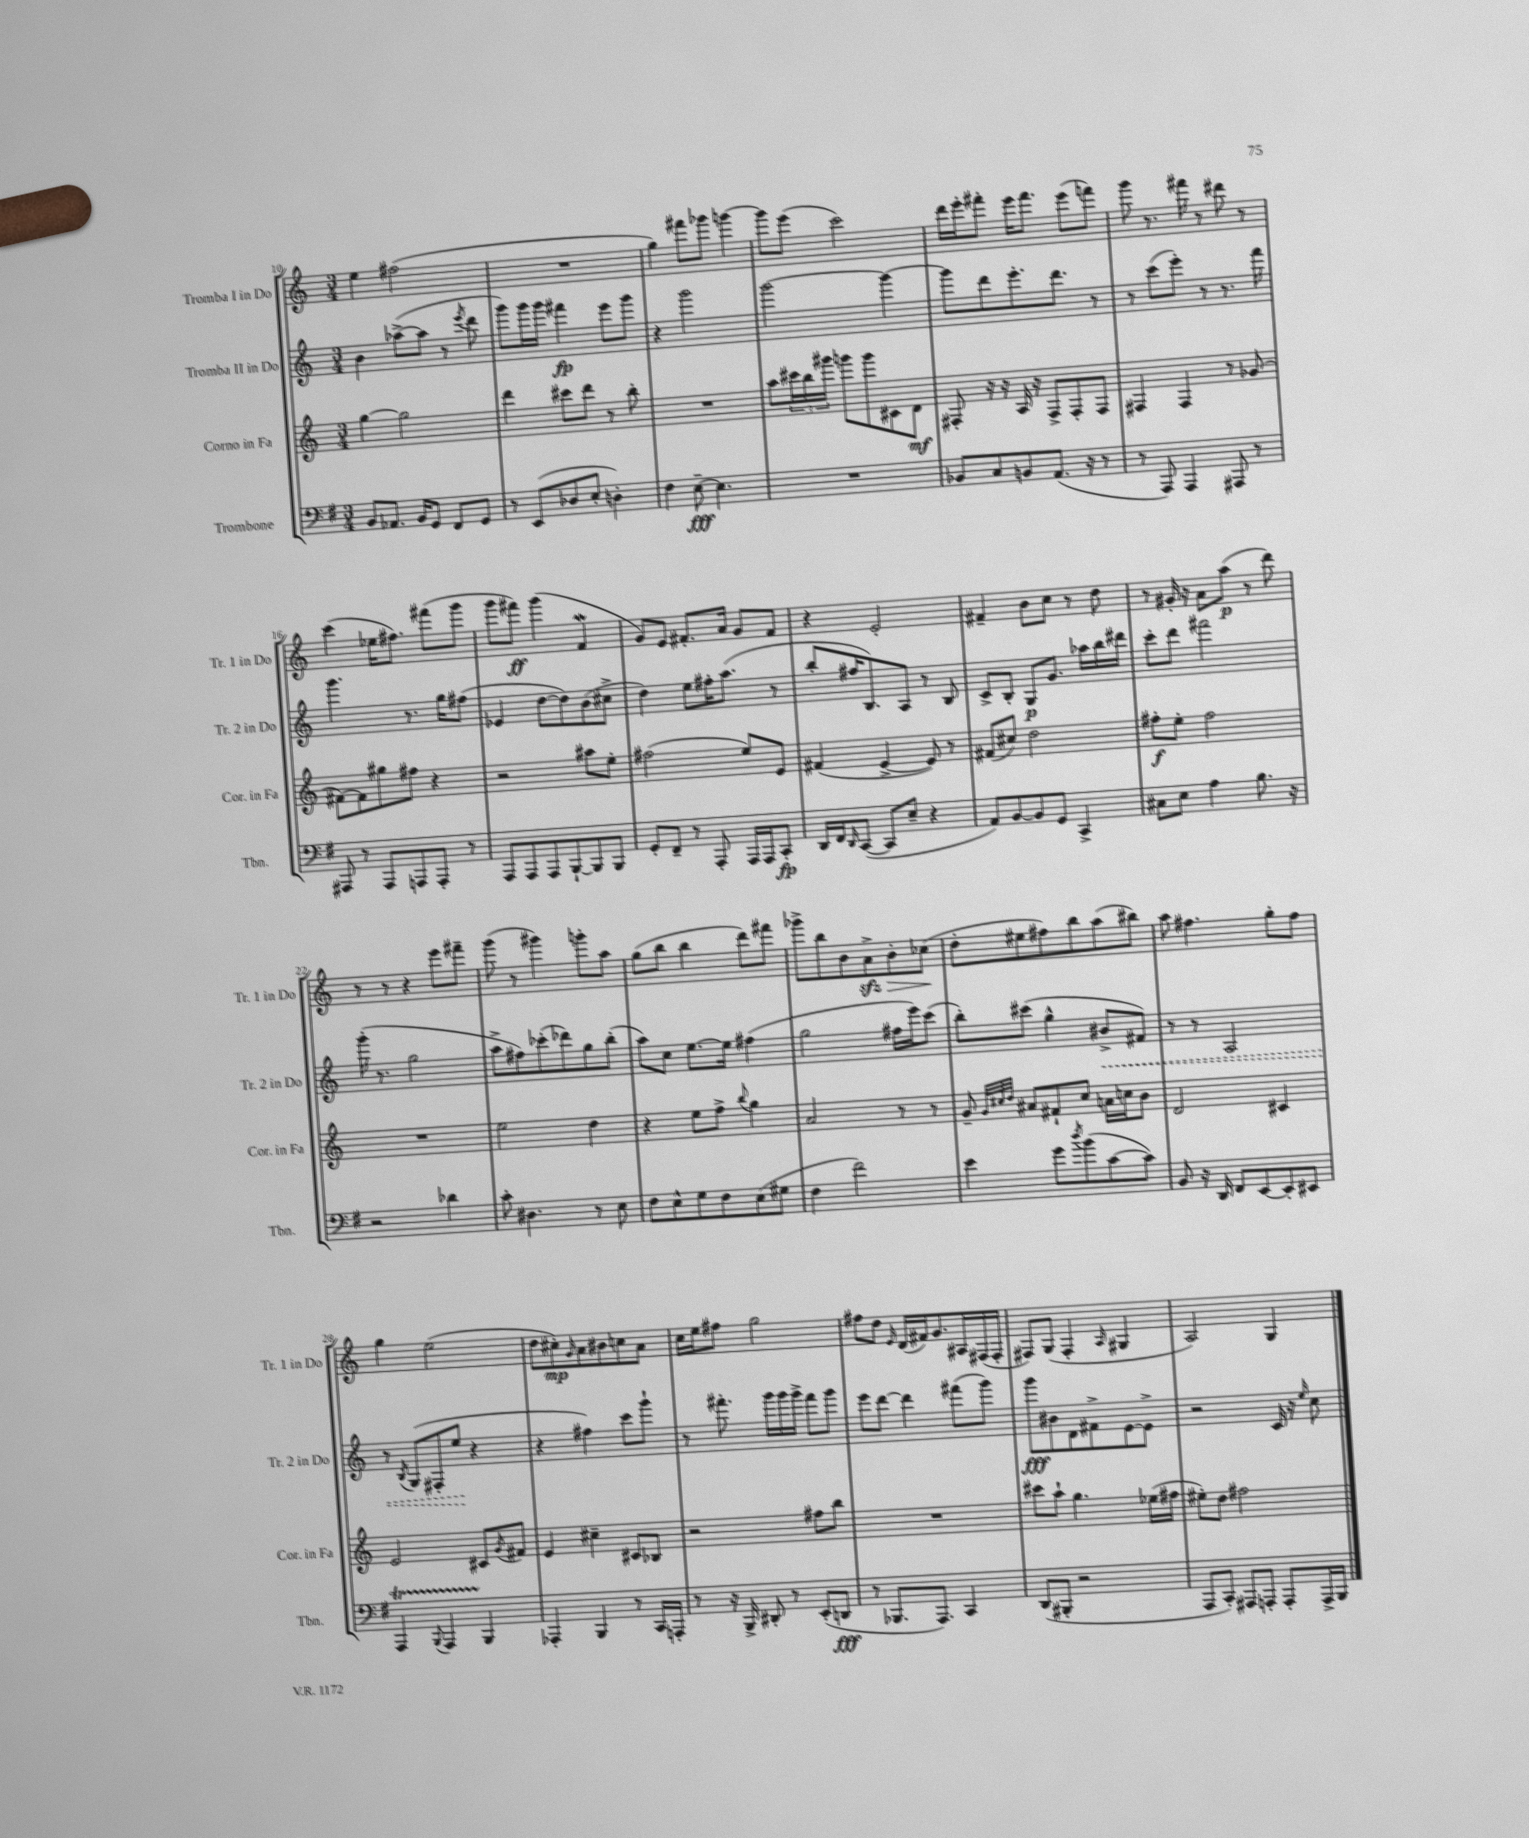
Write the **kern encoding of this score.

**kern	**kern	**kern	**kern
*staff4	*staff3	*staff2	*staff1
*clefF4	*clefG2	*clefG2	*clefG2
*k[f#]	*k[]	*k[]	*k[]
*M3/4	*M3/4	*M3/4	*M3/4
8BB	[4gg	4b	4ee
8.AA-	.	.	.
.	2gg]	([8aa-^	(2ff#
16BB	.	.	.
8GG	.	8aa-]	.
8FF#	.	8r	.
.	.	8qeee	.
8GG	.	8ddd	.
=	=	=	=
8r	4ddd	8ggg)	2.r
(8EE	.	16ggg	.
.	.	16ggg	.
8D-	8ccc#	4fff#	.
8E'	8ddd	.	.
4D')	8r	8eee	.
.	8bb'	8ggg	.
=	=	=	=
4F#	2.r	4r	4gg)
[8E~	.	2ggg	8fff#
4.E]	.	.	8ggg-
.	.	.	[4ggg
=	=	=	=
2.r	8aa	[2ggg	8ggg]
.	24ccc#	.	(8eee
.	24bb	.	.
.	24ggg#	.	.
.	8ggg	.	2ccc)
.	8ggg	.	.
.	8c#	4ggg_	.
.	8d	.	.
=	=	=	=
8BB-	8F#'	8ggg]	16ddd
.	.	.	16eee'
8C	16r	8ddd	8fff#'
.	16r	.	.
8BB	16A	8.eee'	16eee
.	16r	.	8.fff#
(8.AA	8F#^	.	.
.	.	8.ddd	.
.	8F#'	.	(8eee
16r	.	.	.
8r	8F#	8r	8fff)
=	=	=	=
8r	4F#	8r	8ggg
8AAA)	.	(8ccc	8.r
4AAA	4F#	8eee')	.
.	.	.	16fff#
.	.	8r	8r
8AAA#	8r	8.r	8ddd#
8r	(8g-	.	8r
.	.	16fff	.
=	=	=	=
8AAA#	[8f#)	4.ggg	(4ccc
8r	8f#]	.	.
8AAA#	8gg#	.	16ee-
.	.	.	8.ff#)
8AAA	8ff#	8.r	.
8AAA'	4r	.	(8fff#
.	.	16gg	.
8r	.	(8ff#	8ggg
=	=	=	=
8AAA	2r	4e-	8ggg
8AAA	.	.	8fff#)
8AAA	.	[8dd	(4ggg
[8BBB`	.	8dd])	.
8BBB]	8aa#	(8b	4f
8BBB	8ee'	8cc#^	.
=	=	=	=
8GG'	(2ff#	4dd)	8g)
8FF#~	.	.	8e
8r	.	8ee	8.f#'
8AAA'	.	16ff#'	.
.	.	(8.aa	16a
16AAA	8ee)	.	8g
16AAA	.	.	.
8CC'	8e	8r	8f#
=	=	=	=
16DD	(4f#	8bb'	4r
16FF#	.	.	.
16qqDD	.	.	.
([8CC	.	16ff#	.
.	.	8.B)	.
8CC]	[4e^	.	2e'
8E~	.	8A	.
4r	8e])	8r	.
.	8r	8B	.
=	=	=	=
8AA)	(8f#	8c^	4f#~
[8BB	8cc#)	8B'	.
8BB]	2dd	8G	8b
8GG	.	8.g	8cc
4CC^	.	.	8r
.	.	16aa-	.
.	.	16bb	8dd
.	.	16ddd#	.
=	=	=	=
8C#	8ff#'	8ccc'	8r
8E	8ee'	8ddd	16g#'
.	.	.	16r
4A	2ff#	2fff#	8a
.	.	.	(8aa
8.B	.	.	8r
.	.	.	8ddd)
16r	.	.	.
=	=	=	=
2r	2.r	(16ggg'	8r
.	.	8.r	.
.	.	.	8r
.	.	2gg	4r
4d-	.	.	8eee
.	.	.	8fff#~
=	=	=	=
8c'	2ee	8aa^	(8ggg
4.D#	.	8ff#)	8r
.	.	(8ccc-'	4ggg#)
.	.	8ddd-)	.
8r	4dd	8gg	8ggg'
8E	.	(8bb'	8aa
=	=	=	=
8F#	4r	8aa)	(8gg
8E^^	.	8cc	8bb
8G	8ee	[8.ee	4bb
8F#	8ff^	.	.
.	.	16ee]	.
.	8qqbb	.	.
(8E	4gg	(4ff#	8ddd)
8G#	.	.	8fff#
=	=	=	=
4F#	2a	2gg	8ggg-^
.	.	.	8bb
2f#)	.	.	8b
.	.	.	8a^
.	8r	16ff#	8b'
.	.	16eee)	.
.	8r	(8ccc	(8cc-
=	=	=	=
4e	8g~	8bb')	8dd'
.	32qqg	.	.
.	32qqcc#	.	.
.	32qqdd	.	.
.	8a#	(8ccc#	8ee#
8g	8f#`	4gg^^	8ff#)
8qdd	.	.	.
(8b	8cc#	.	8bb
[8c	16a	8b#^	(8aa
.	16cc	.	.
8c])	8b	8f#)	8bb#)
=	=	=	=
8BB	2d	8r	8aa
16r	.	8r	4.ff#
16DD	.	.	.
8FF#	.	2A	.
[8EE	.	.	.
8EE']	4c#	.	8gg'
8EE#	.	.	8ff#
=	=	=	=
4AAA	2e	8r	4gg
.	.	8qB	.
.	.	(8G	.
8qqBBB	.	.	.
4AAA	.	8F#'	(2ee
.	.	8ee	.
4BBB	8c#	4r	.
.	8qg	.	.
.	8f#	.	.
=	=	=	=
4AAA-'	4e	4r	8dd
.	.	.	8cc#')
.	.	.	16qqg
4BBB	4cc#~	4ff#)	8a
.	.	.	8b#
8r	8c#	8ccc	8cc
16CC	8B-	8ggg`	8a
16AAA'	.	.	.
=	=	=	=
8r	2r	8r	16cc
.	.	.	16ee
16r	.	8.fff#'	8ff#
16BBB^	.	.	.
8DD#'	.	.	2gg
.	.	16ggg	.
8r	.	16ggg	.
.	.	16ggg^	.
(8EE'	8ff#	8fff#	.
8DD	8bb	8ggg	.
=	=	=	=
8r	2.r	8eee	8ff#
8.BBB-	.	[8ddd	8dd
.	.	.	16qqe
.	.	4ddd]	(16d
8.AAA)	.	.	16f#)
.	.	.	8.g
4CC	.	(8fff#	.
.	.	.	16A#
.	.	8ggg)	(16F#
.	.	.	16F#'
=	=	=	=
(8DD	8ccc#	8ggg	8F#)
8BBB#'	8aa`	8b#	(8G
2r	4.gg	8d	4F#'
.	.	8f#^	.
.	.	.	16qqA
.	.	[8e	4G#
.	(16ee-	8e^]	.
.	16ff#	.	.
=	=	=	=
8AAA	8ee#')	2r	2A)
8CC')	8dd	.	.
8AAA#	2ff#	.	.
8AAA'	.	.	.
8AAA'	.	16c	4G
.	.	16r	.
.	.	16qqee	.
16AAA^	.	8cc	.
16BBB	.	.	.
==	==	==	==
*-	*-	*-	*-
